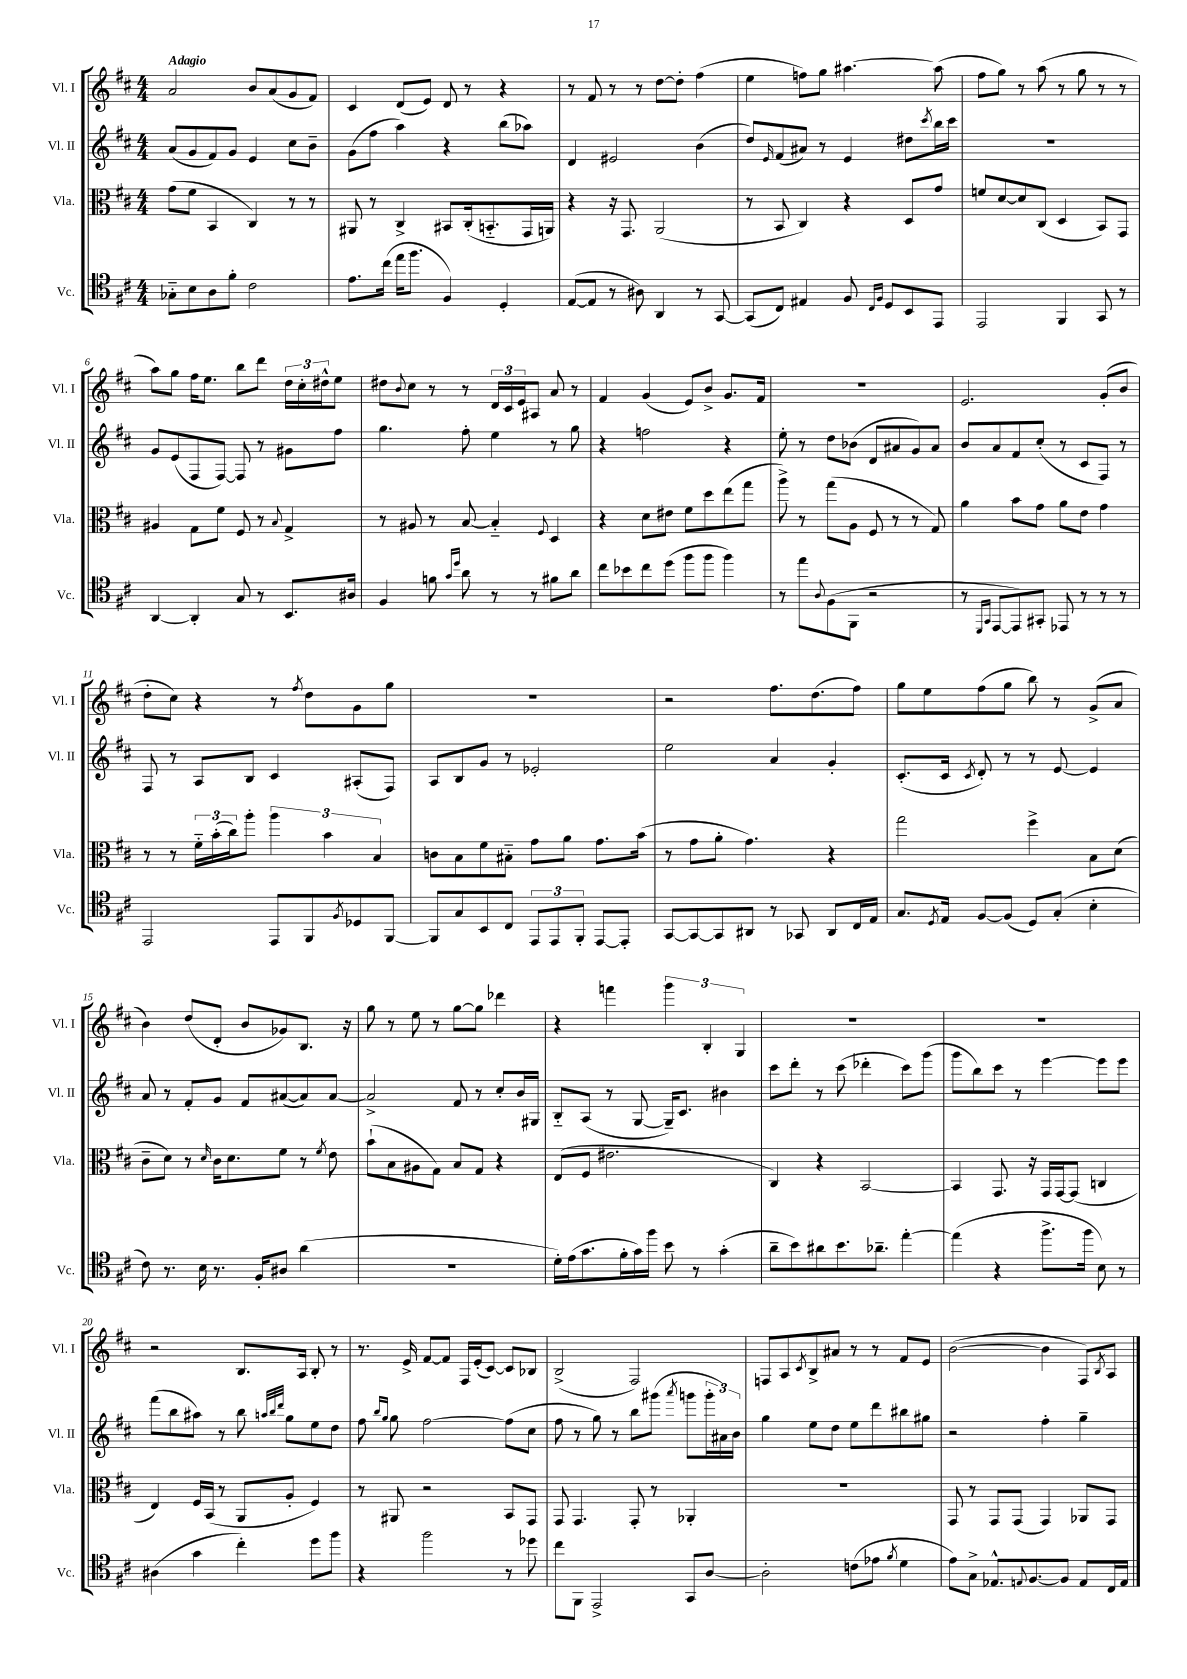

**kern	**kern	**kern	**kern
*part4	*part3	*part2	*part1
*staff4	*staff3	*staff2	*staff1
*I"Vc.	*I"Vla.	*I"Vl. II	*I"Vl. I
*I'Vc.	*I'Vla.	*I'Vl. II	*I'Vl. I
*clefC4	*clefC3	*clefG2	*clefG2
*k[f#c#]	*k[f#c#]	*k[f#c#]	*k[f#c#]
*M4/4	*M4/4	*M4/4	*M4/4
=1	=1	=1	=1
!	!	!	!LO:TX:a:B:t=Adagio
8G-X\L	(8g\L	(8a/L	2a/
8B\	8f#\J	8g/	.
8A\	4BB/	8f#/)	.
8f#'\J	.	8g/J	.
2c#\	4C#/)	4e/	8b/L
.	.	.	(8a/
.	8r	8cc#\L	8g/
.	8r	8b~\J	8f#/J)
=2	=2	=2	=2
8.e\L	8AA#X/	(8g\L	4c#/
.	8r	8ff#\J	.
(16cc#\Jk	.	.	.
16ee\KL	4C#^/	4aa\)	(8d/L
8.ff#\J	.	.	.
.	.	.	8e/J)
4F#/)	8BB#X/L	4r	8d/
.	(16C#'/k	.	8r
.	8.BBn/	.	.
4D'/	.	(8bb\L	4r
.	16GG/L	8aa-X\J)	.
.	16AAn/JJ)	.	.
=3	=3	=3	=3
([8E/L	4r	4d/	8r
8E/J]	.	.	8f#/
8r	16r	2e#X/	8r
.	8.GG/	.	.
8A#X\)	.	.	8r
4AA/	(2AA/	.	[8dd\L
.	.	.	8dd'\J]
8r	.	(4b\	(4ff#\
[8GG/	.	.	.
=4	=4	=4	=4
(8GG/L]	8r	8dd/L)	4ee\
.	.	16qqe/	.
8C#/J)	8BB/	(8f#/	.
4E#X/	4C#/)	8a#X/J)	8ffn\L)
.	.	8r	8gg\J
8F#/	4r	4e/	[4.aa#X\
16qqC#/LL	.	.	.
16qqF#/JJ	.	.	.
8D/L	.	.	.
8BB/	8D/L	8dd#X\L	.
.	.	8qccc#/	.
8EE/J	8g/J	16bb\L	(8aa#\]
.	.	16ccc#\JJ	.
=5	=5	=5	=5
2EE/	8fn/L	1r	8ff#\L
.	[8d/	.	8gg\J)
.	8d/]	.	8r
.	(8C#/J	.	(8aa\
4FF#/	4D/	.	8r
.	.	.	8gg\
8GG/	8BB/L)	.	8r
8r	8GG/J	.	8r
!!LO:LB:g=z
=6	=6	=6	=6
[4AA/	4A#X/	8g/L	8aa\L)
.	.	(8e/	8gg\J
4AA'/]	8G\L	8F#/	16ff#\KL
.	.	.	8.ee\J
.	8f#\J	[8F#/J)	.
8G/	8F#/	8F#/]	8bb\L
8r	8r	8r	8ddd\J
.	8qqB/	.	.
8.BB/L	4G^/	8g#X\L	24dd\LL
.	.	.	24cc#'\
.	.	.	24dd#X^^\J
.	.	8ff#\J	8ee\J
16A#X/Jk	.	.	.
=7	=7	=7	=7
4F#/	8r	4.gg\	8dd#X\L
.	.	.	8qqb/
.	8A#X/	.	8cc#\J
8fn\	8r	.	8r
16qqg/LL	.	.	.
16qqdd/JJ	.	.	.
8a\	[8B/	8ff#'\	8r
8r	4B/]	4ee\	24d/LL
.	.	.	24c#/
.	.	.	24e/J
8r	.	.	8A#X/J
.	8qqF#/	.	.
8f#X\L	4D/	8r	8a/
8a\J	.	8gg\	8r
=8	=8	=8	=8
8cc#\L	4r	4r	4f#/
8b-X\	.	.	.
8cc#\	8d\L	2ffn\	(4g/
(8dd\J	8e#X\J	.	.
8ff#\L	8f#\L	.	8e/L)
8ff#\J	8dd\	.	8b^/J
4ff#\)	(8ee\	4r	8.g/L
.	8gg\J	.	.
.	.	.	16f#/Jk
=9	=9	=9	=9
8r	8aa^\)	8ee'\	1r
8ee\L	8r	8r	.
8qqA/	.	.	.
(8F#\	(8gg\L	8dd\L	.
8FF#\J	8A\J	(8b-X\J	.
2r	8F#/	8d/L	.
.	8r	8a#X/	.
.	8r	8g/)	.
.	8G/)	8a#/J	.
=10	=10	=10	=10
8r	4a\	8b/L	2.e/
16qqDD/LL	.	.	.
16qqGG/JJ	.	.	.
[8EE/L	.	8a/	.
8EE/])	8b\L	8f#/	.
8GG#X'/J	8g\J	(8cc#'/J	.
8EE-X/	8a\L	8r	.
8r	8e\J	8c#/L	.
8r	4g\	8F#/J)	(8g'/L
8r	.	8r	8b/J
!!LO:LB:g=z
=11	=11	=11	=11
2EE/	8r	8F#/	8dd'\L
.	8r	8r	8cc#\J)
.	24f#\LL	8A/L	4r
.	(24b'\	.	.
.	24cc#\J)	.	.
.	8aa'\J	8B/J	.
8EE/L	6aa\	4c#/	8r
.	.	.	8qff#/
8FF#/	.	.	8dd\L
.	6b\	.	.
8qF#/	.	.	.
8D-X/	.	(8A#X'/L	8g\
.	6B/	.	.
[8FF#/J	.	8F#/J)	8gg\J
=12	=12	=12	=12
8FF#/L]	8cn\L	8A/L	1r
8G/	8B\	8B/	.
8BB/	8f#\	8g/J	.
8C#/J	8B#X\J	8r	.
12EE/L	8g\L	2e-X'/	.
12EE/	.	.	.
.	8a\J	.	.
12FF#'/J	.	.	.
[8EE/L	8.g\L	.	.
8EE'/J]	.	.	.
.	(16b\Jk	.	.
=13	=13	=13	=13
[8GG/L	8r	2ee\	2r
8GG/_	8g\L	.	.
8GG/]	8a'\J	.	.
8AA#X/J	4.g\)	.	.
8r	.	4a/	8.ff#\L
8GG-X/	.	.	.
.	.	.	(8.dd\
8AA#/L	4r	4g'/	.
16C#/L	.	.	8ff#\J)
16E/JJ	.	.	.
=14	=14	=14	=14
8.G/L	2gg\	(8.c#'/L	8gg\L
.	.	.	8ee\
8qD/	.	.	.
16E/Jk	.	16c#/Jk	.
.	.	8qc#/	.
[8F#/L	.	8d'/)	(8ff#\
(8F#/J]	.	8r	8gg\J
8D/L)	4ff#^\	8r	8bb\)
(8G'/J	.	[8e/	8r
4B'\	8B\L	4e/]	(8g^/L
.	(8d\J	.	8a/J
!!LO:LB:g=z
=15	=15	=15	=15
8c#\)	8c#~\L	8a/	4b\)
8.r	8d\J)	8r	.
.	8r	8f#'/L	(8dd/L
16B\	.	.	.
.	16qqd/	.	.
8.r	16c#\KL	8g/J	8d'/J
.	8.d\	.	.
.	.	8f#/L	8b/L
16F#'/KL	.	.	.
8A#X/J	8f#\J	([8a#X/	8g-X/)
(4a\	8r	8a#/])	8.B/J
.	8qf#/	.	.
.	8e\	[8a#/J	.
.	.	.	16r
=16	=16	=16	=16
1r	(8b`\L	2a#^/]	8gg\
.	8B\	.	8r
.	8A#X\	.	8ee\
.	8G\J)	.	8r
.	8B/L	8f#/	[8gg\L
.	8G/J	8r	8gg\J]
.	4r	8cc#'/L	4ddd-X\
.	.	16b/L	.
.	.	16G#X/JJ	.
=17	=17	=17	=17
16d'\LL)	(8E/L	8B/L	4r
(16e\J	.	.	.
8.g\	8F#/J	(8A/J	.
.	2.e#X\	8r	4fffn\
16f#'\L	.	.	.
16g\)	.	[8G/	.
16ff#\JJ	.	.	.
8b\	.	16G~/KL])	6ggg\
.	.	8.c#/J	.
8r	.	.	.
.	.	.	6B'/
(4g'\	.	4b#X\	.
.	.	.	6G/
=18	=18	=18	=18
8a~\L	4C#/)	8ccc#\L	1r
8b\)	.	8ddd'\J	.
8a#X\	4r	8r	.
8.b\	.	(8ccc#\	.
.	[2BB/	4ddd-X'\	.
8.a-X~\J	.	.	.
[4ee'\	.	8ccc#\L)	.
.	.	(8ggg\J	.
=19	=19	=19	=19
(4ee\]	4BB/]	8ggg\L	1r
.	.	8bb\)	.
4r	8.GG/	8ccc#\J	.
.	.	8r	.
.	16r	.	.
8.ff#^\L	16GG/LL	[4eee\	.
.	[16GG/J	.	.
.	(8GG/J]	.	.
16ff#\Jk	.	.	.
8B\)	4Cn/	8eee\L]	.
8r	.	8eee\J	.
!!LO:LB:g=z
=20	=20	=20	=20
(4A#X\	4E/)	(8fff#\L	2r
.	.	8bb\	.
4g\	16F#/LL	8aa#X\J)	.
.	(16BB/JJ	.	.
.	8r	8r	.
4cc#'\)	8AA/L	8bb\	8.B/L
.	.	32qqaan/LLL	.
.	.	32qqbb/	.
.	.	32qqddd/JJJ	.
.	8A'/J	8gg\L	.
.	.	.	16A/Jk
8dd\L	4F#/)	8ee\	8B'/
8ff#\J	.	8dd\J	8r
=21	=21	=21	=21
4r	8r	8ff#\	8.r
.	.	16qqbb/LL	.
.	.	16qqgg/JJ	.
.	8AA#X/	8gg\	.
.	.	.	16e^/
2ff#\	2r	[2ff#\	[8f#/L
.	.	.	8f#/J]
.	.	.	16F#/LL
.	.	.	(16e'/J
.	.	.	[8c#/J)
8r	8BB/L	(8ff#\L]	8c#/L]
8dd-X\	8GG/J	8cc#\J	8B-X/J
=22	=22	=22	=22
8cc#\L	8GG/	8ff#\	(2B^/
8FF#\J	4.GG/	8r	.
2EE^/	.	8gg\)	.
.	.	8r	.
.	8GG'/	8bb\L	2F#/)
.	8r	(8ggg#X\J	.
.	.	8qaaa/	.
8GG/L	4AA-X'/	8gggn\L	.
[8A/J	.	24ggg'\L	.
.	.	24a#X\)	.
.	.	24b\JJ	.
=23	=23	=23	=23
2A'\]	1r	4gg\	8Fn/L
.	.	.	8A/
.	.	.	8qc#/
.	.	8ee\L	8B^/
.	.	8dd\J	8a#X/J
(8cn\L	.	8ee\L	8r
8e-X\J	.	8ddd\	8r
8qf#/	.	.	.
4d\	.	8bb#X\	8f#/L
.	.	8gg#X\J	8e/J
=24	=24	=24	=24
8e\L)	8GG/	2r	([2b\
8G^\J	8r	.	.
8.E-X^^/L	8GG/L	.	.
.	(8GG/J	.	.
8qqEn/	.	.	.
[8.F#/	.	.	.
.	4GG/)	4ff#'\	4b\]
8F#/J]	.	.	.
8E/L	8AA-X/L	4gg~\	8F#/L)
.	.	.	8qB/
16C#/L	8GG/J	.	8A/J
16E/JJ	.	.	.
==	==	==	==
*-	*-	*-	*-
